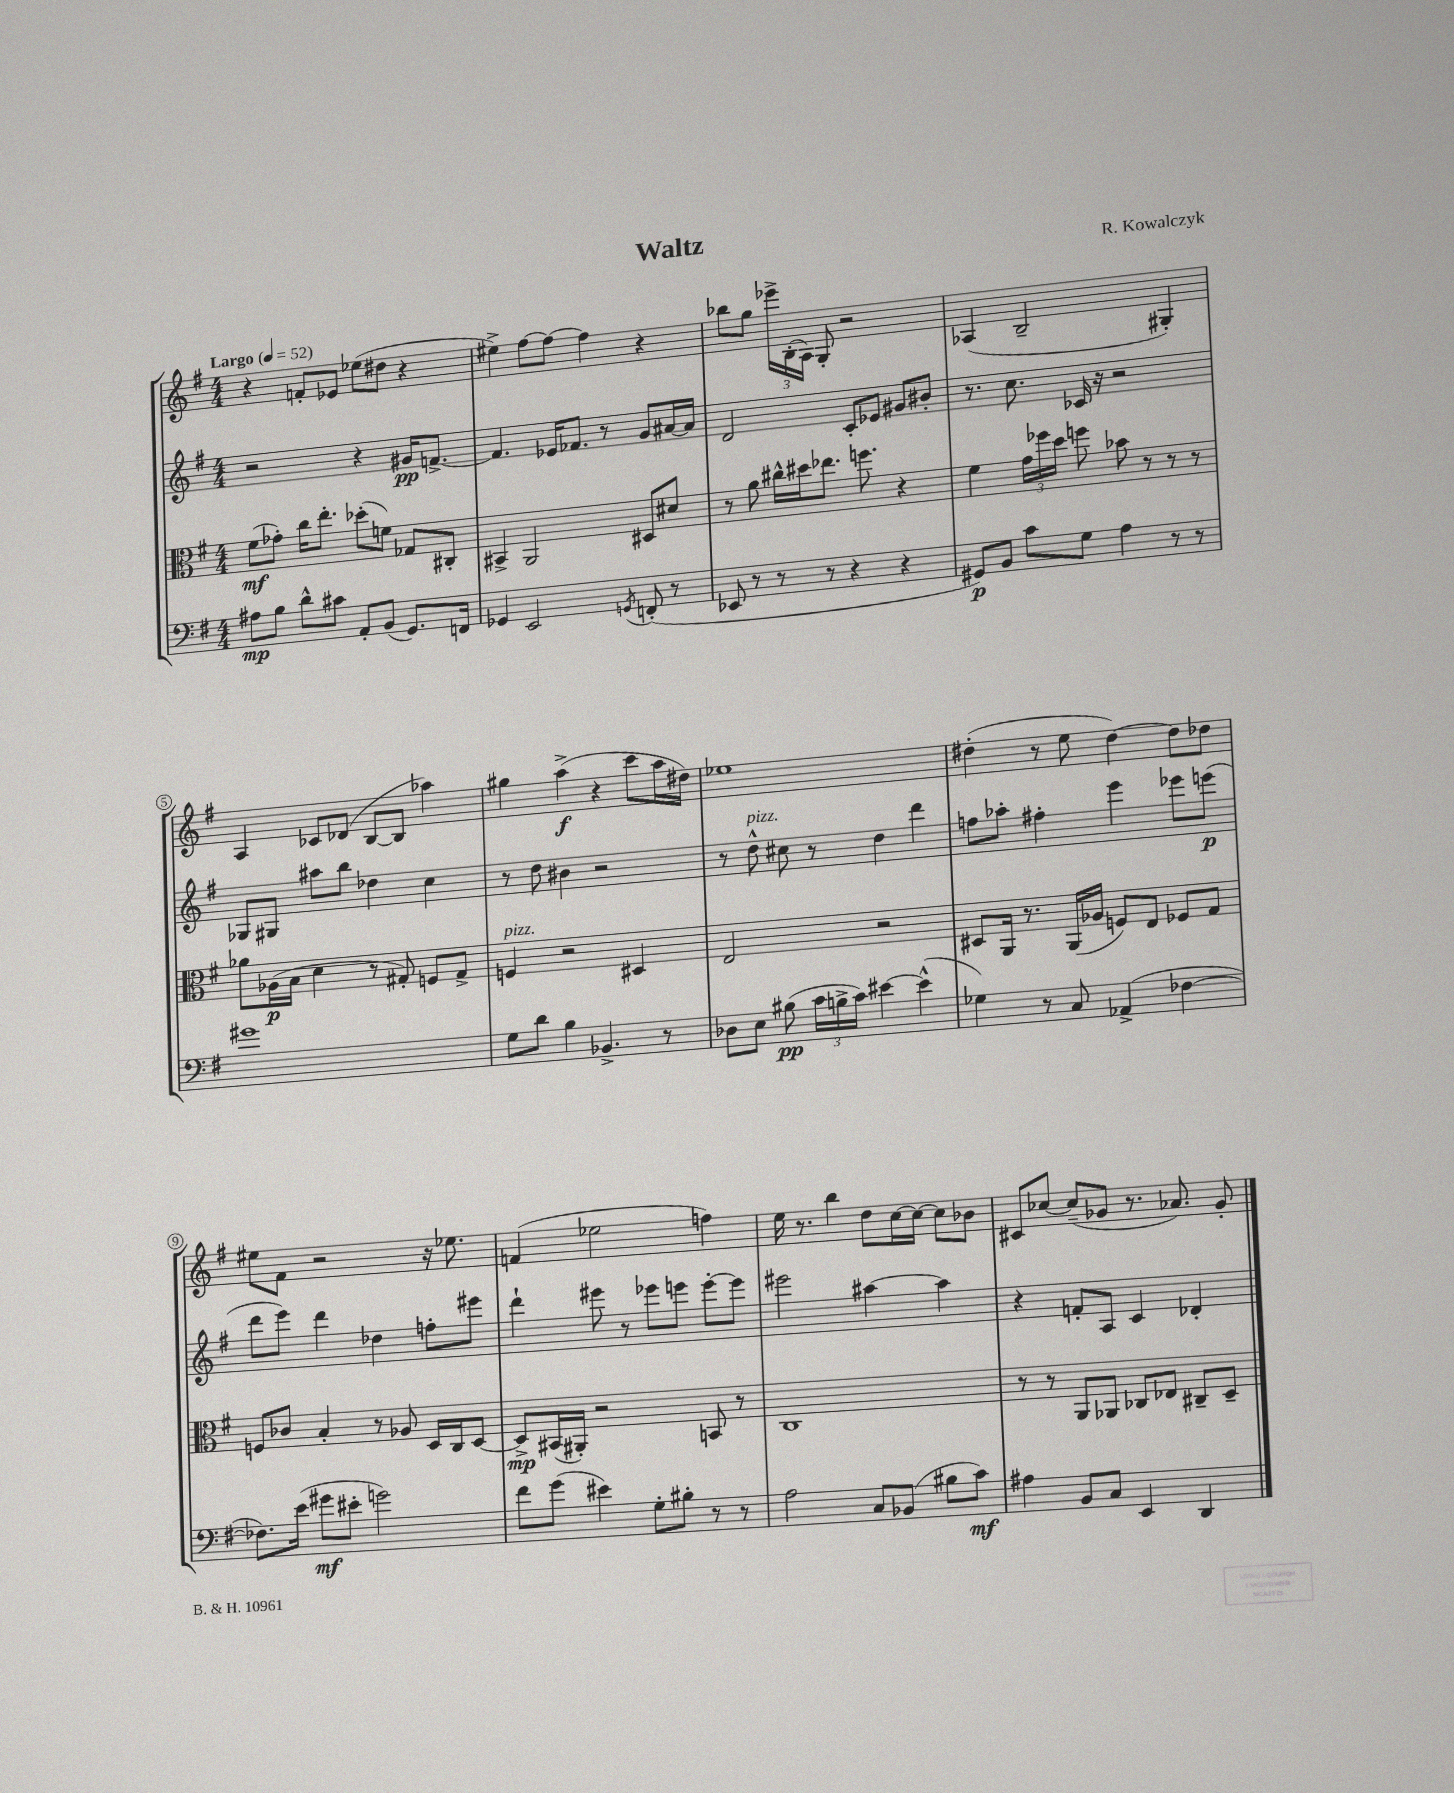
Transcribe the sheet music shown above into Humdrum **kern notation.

**kern	**kern	**kern	**kern
*staff4	*staff3	*staff2	*staff1
*clefF4	*clefC3	*clefG2	*clefG2
*k[f#]	*k[f#]	*k[f#]	*k[f#]
*M4/4	*M4/4	*M4/4	*M4/4
*MM52	*MM52	*MM52	*MM52
8A#	(8f#	2r	4r
8B	8g-')	.	.
8d^^	16cc	.	8f'
.	8.ee'	.	.
8c#	.	.	8e-
8AA'	(8dd-'	4r	(8ee-
(8BB	8f)	.	8dd#
8.GG)	8G-	16g#	4r
.	.	[8.f^	.
.	8C#'	.	.
16FF	.	.	.
=	=	=	=
4GG-	4BB#^	4.f]	4ee#^)
2EE	2AA	.	[8ff#
.	.	16e-	8ff#_
.	.	8.f-	.
.	.	.	4ff#]
.	.	8r	.
8qGG	.	.	.
(8FF'	8D#	8g	4r
8r	8d#	[16a#	.
.	.	16a#]	.
=	=	=	=
8EE-	8r	2d	8bb-
8r	8a	.	8gg
8r	16cc#^^	.	24eee-^
.	.	.	(24B'
.	16dd#	.	.
.	.	.	24A)
8r	8.ee-	.	8G'
4r	.	8c'	2r
.	8.ff	.	.
.	.	8e-	.
4r	4r	8g#	.
.	.	8b#'	.
=	=	=	=
8GG#)	4f#	8.r	(4A-
8BB	.	.	.
.	.	8.cc	.
8c	24g	.	2B~
.	24ff-	.	.
.	24dd	.	.
8G	8ff	16c-	.
.	.	16r	.
4A	8b-	2r	.
.	8r	.	.
8r	8r	.	4G#')
8r	8r	.	.
=	=	=	=
1g#	8a-	8G-	4A
.	(16A-	8G#	.
.	16B	.	.
.	4d	8aa#	8c-
.	.	8bb	(8d-
.	8r	4dd-	[8B
.	8G#')	.	8B]
.	8F	4cc	4aa-)
.	8G#^	.	.
=	=	=	=
8G	4F	8r	4gg#
8d	.	8dd	.
4B	2r	4b#	(4aa^
4.BB-^	.	2r	4r
.	4D#	.	8ccc
8r	.	.	16aa
.	.	.	16dd#)
=	=	=	=
8D-	2E	8r	1ee-
8E	.	8dd^^	.
(8B#	.	8cc#	.
24c	.	8r	.
24B^	.	.	.
24c)	.	.	.
[4e#	2r	4dd	.
(4e#^^]	.	4ddd	.
=	=	=	=
4G-)	8D#	8ff	(4dd#'
.	16AA	8aa-'	.
.	8.r	.	.
8r	.	4ff#'	8r
8C	(16AA	.	8ee
.	16A-	.	.
(4AA-^	8F)	4eee	[4dd#)
.	8E	.	.
[4F-	8F-	8eee-	8dd#]
.	8G	(8eee	8dd-
=	=	=	=
8.F-])	8F	8ddd	8ee#
.	8c-	8eee)	8f#
(16e	.	.	.
8g#	4B'	4ddd	2r
8e#'	.	.	.
2g)	8r	4dd-	.
.	8A-	.	.
.	16D	8ff'	16r
.	16C	.	8.ee-
.	[8D	8eee#	.
=	=	=	=
8f#	8D^]	4ddd`	(4f
(8g	(16BB#	.	.
.	16AA#')	.	.
4e#)	2r	8eee#	2ee-
.	.	8r	.
8G'	.	8eee-	.
8B#'	.	8eee	.
8r	8BB	[8eee'	4ff)
8r	8r	8eee]	.
=	=	=	=
2A	1C	2eee#	16ee
.	.	.	8.r
.	.	.	4bb
8C	.	[4aa#	8dd
(8BB-	.	.	[16cc
.	.	.	16cc_
8B#	.	4aa#]	8cc]
8c)	.	.	8b-
=	=	=	=
4A#	8r	4r	8c#
.	8r	.	[8cc-
8BB	8AA	8f'	(8cc-~]
8C	8AA-	8A	8g-
4EE	8C-	4c	8.r
.	8E-	.	.
.	.	.	8.a-)
4DD	8C#~	4d-'	.
.	8D~	.	8g-'
==	==	==	==
*-	*-	*-	*-
